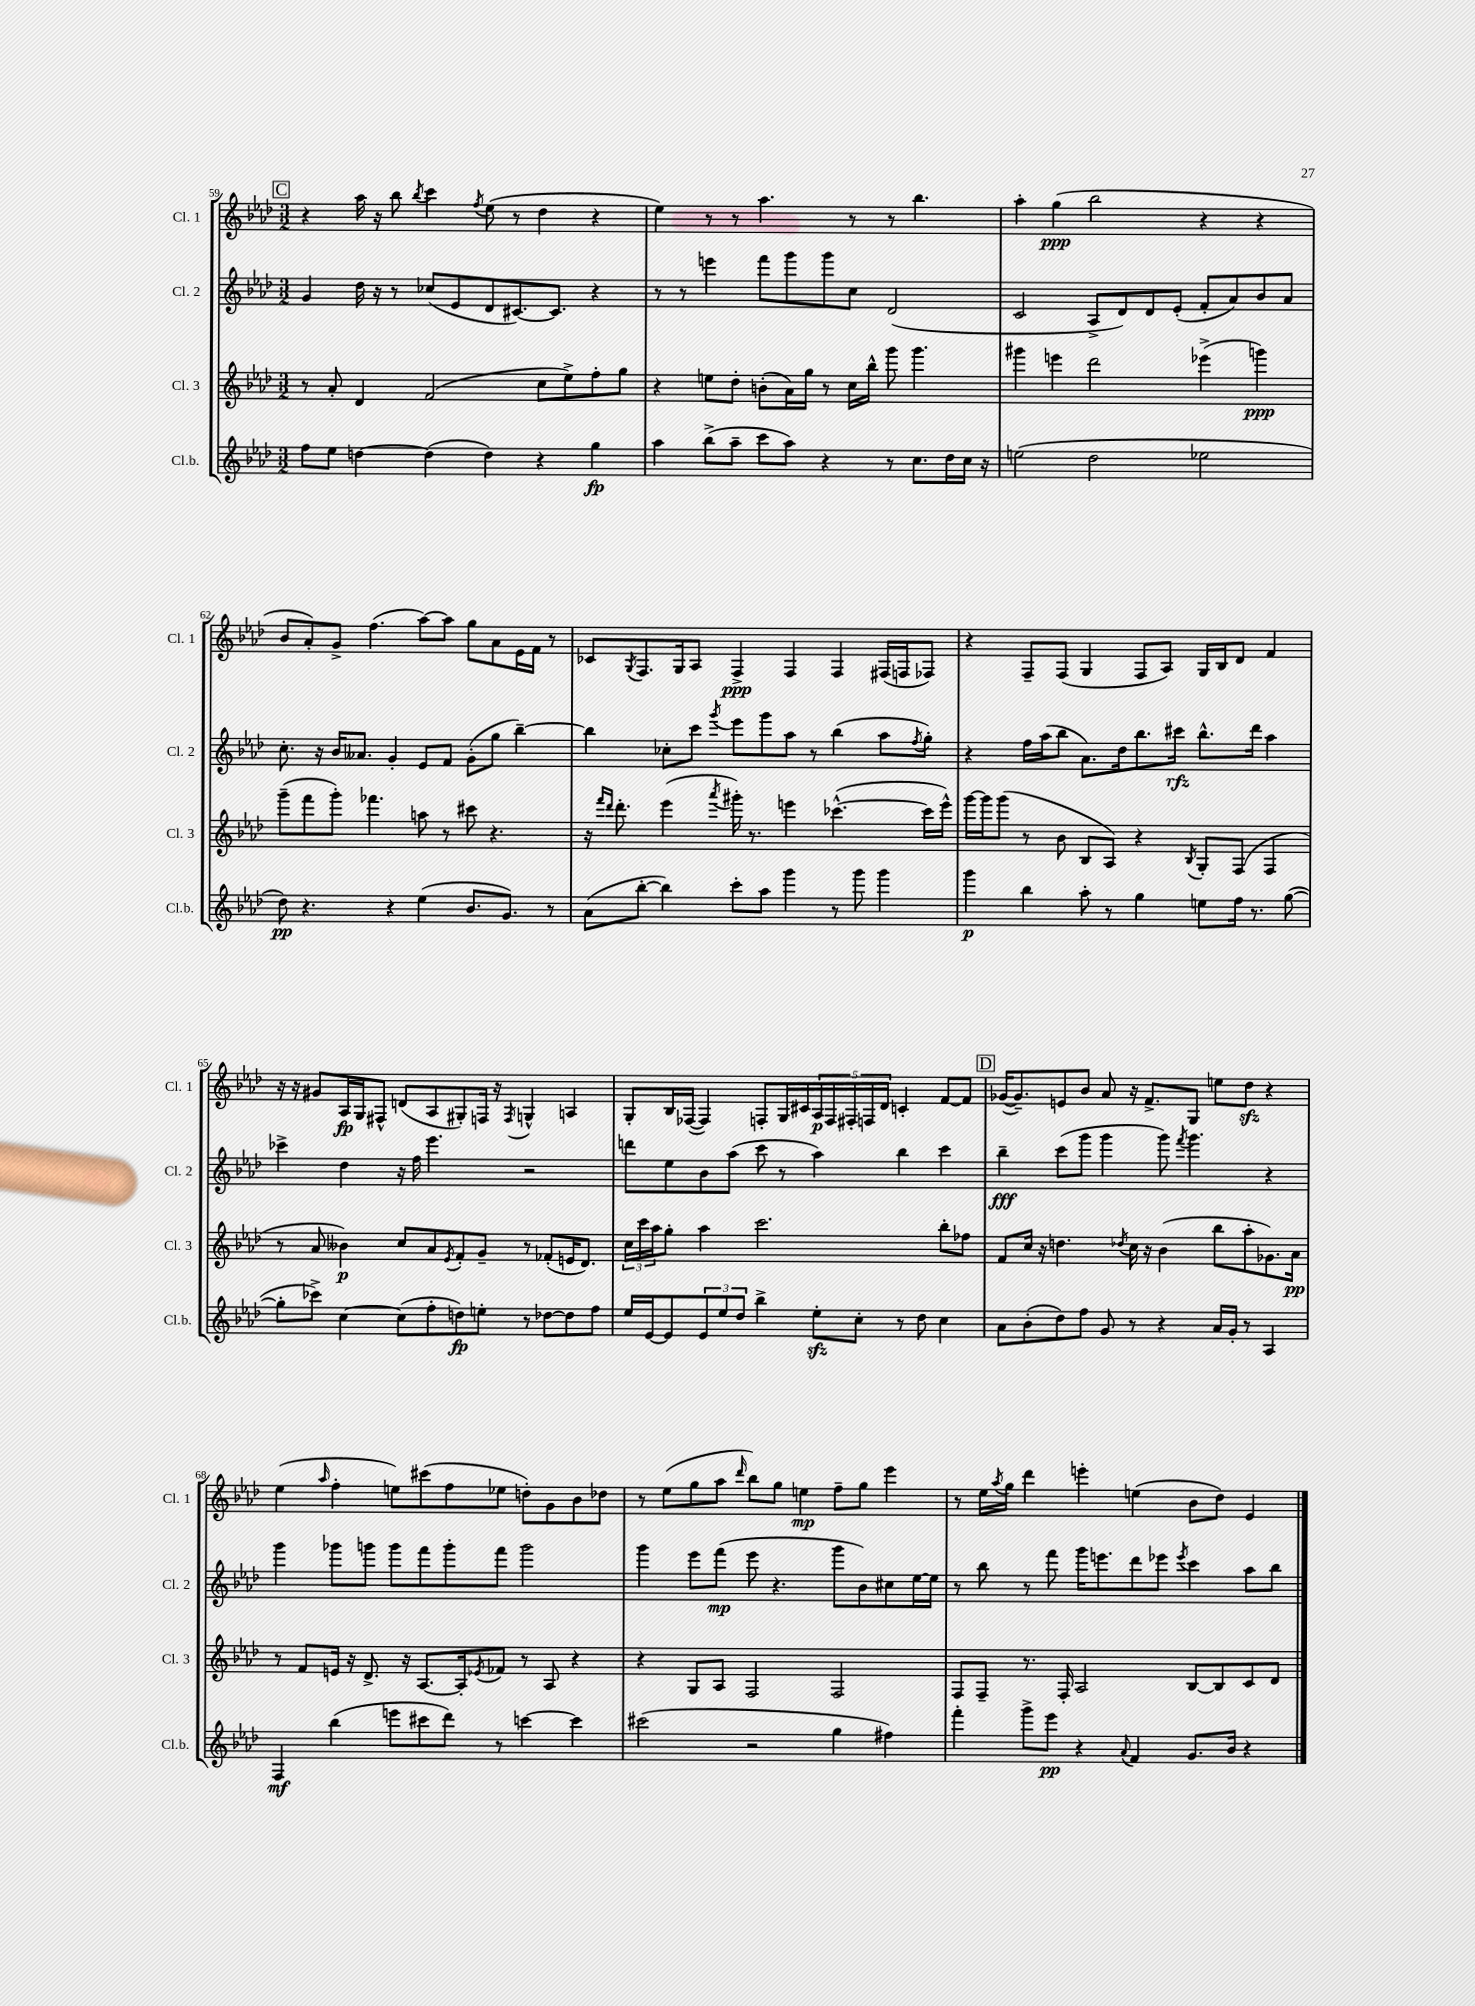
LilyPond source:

<<
\new StaffGroup <<
\new Staff = "s0" \with { instrumentName = "Cl. 1" shortInstrumentName = "Cl. 1" } {
    \clef treble \key aes \major \numericTimeSignature \time 3/2
    \mark \markup { \box "C" } r4 aes''16 r16 bes''8 \acciaccatura { bes''8 } c'''4 \acciaccatura { f''8 } ees''8( r8 des''4 r4 |
    ees''4) r8 r8 aes''4. r8 r8 bes''4. |
    aes''4-. g''4\ppp( bes''2 r4 r4 |
    bes'8 aes'8-.) g'8-> f''4.( aes''8~) aes''8 g''8 aes'8 ees'16 f'16 r8 |
    ces'8 \acciaccatura { g8 } f8. g16 aes8 f4->\ppp f4 f4 fis16( f16 fes8) |
    r4 f8-- f8( g4 f8 aes8) g16 bes16 des'8 f'4 |
    r16 r16 gis'8 aes16\fp g16 fis8-^ d'8( aes8 gis8-.) f16 r16 \acciaccatura { f8 } g4-^ a4 |
    g8-. bes16 fes16~( fes4) f8-. g16 cis'16 \tuplet 5/4 { aes16\p f16 fis16-. f16 des'16 } c'4-. f'8~ f'8 |
    \mark \markup { \box "D" } ges'16~( ges'8.--) e'8 bes'8 aes'8 r16 f'8.-> g8 e''8 des''8\sfz r4 |
    ees''4( \grace { aes''16 } f''4-. e''8) cis'''8( f''8 ees''8 d''8-.) g'8 bes'8 des''8 |
    r8 ees''8( g''8 aes''8 \grace { des'''16 } bes''8) g''8 e''4\mp f''8-- g''8 ees'''4 |
    r8 ees''16 \acciaccatura { aes''8 } g''16 des'''4 e'''4-. e''4( bes'8 des''8) ees'4 \bar "|." |
}
\new Staff = "s1" \with { instrumentName = "Cl. 2" shortInstrumentName = "Cl. 2" } {
    \clef treble \key aes \major \numericTimeSignature \time 3/2
    \mark \markup { \box "C" } g'4 des''16 r16 r8 ces''8( ees'8 des'8 cis'8.~) cis'8. r4 |
    r8 r8 e'''4 f'''8 g'''8 g'''8 c''8 des'2( |
    c'2 aes8-> des'8) des'8 ees'8-.( f'8-. aes'8) bes'8 aes'8 |
    c''8.-. r16 bes'16 aeses'8. g'4-. ees'8 f'8 g'8-.( g''8 bes''4~--) |
    bes''4 ces''8-. c'''8 \acciaccatura { g'''8 } ees'''8 g'''8 aes''8 r8 bes''4( aes''8 \acciaccatura { f''8 } g''8-.) |
    r4 f''16 aes''16( bes''8 aes'8.) des''16 bes''8. cis'''16\rfz bes''8.-^ des'''16 aes''4 |
    ces'''4-> des''4 r16 f''16 ees'''4. r2 |
    d'''8 ees''8 bes'8 aes''8( c'''8 r8 aes''4) bes''4 c'''4 |
    \mark \markup { \box "D" } bes''4--\fff c'''8( g'''8 g'''4 g'''8) \acciaccatura { f'''8 } g'''4. r4 |
    g'''4 ges'''8 g'''8 g'''8 f'''8 g'''8-. f'''8 g'''2 |
    g'''4 ees'''8 f'''8\mp( ees'''8 r4. g'''8 bes'8) cis''8 ees''16~ ees''16 |
    r8 bes''8 r8 f'''8 g'''16 e'''8. des'''8 ees'''8 \acciaccatura { ees'''8 } c'''4 aes''8 bes''8 \bar "|." |
}
\new Staff = "s2" \with { instrumentName = "Cl. 3" shortInstrumentName = "Cl. 3" } {
    \clef treble \key aes \major \numericTimeSignature \time 3/2
    \mark \markup { \box "C" } r8 aes'8-. des'4 f'2( c''8 ees''8->) f''8-. g''8 |
    r4 e''8 des''8-. b'8-.( aes'16) g''16 r8 c''16 bes''16-^ g'''8 g'''4. |
    gis'''4 e'''4 des'''2 ees'''4->( g'''4\ppp) |
    g'''8--( f'''8 g'''8-.) fes'''4. a''8 r8 cis'''8 r4. |
    r16 \grace { f'''16 des'''16 } des'''8.-. ees'''4( \acciaccatura { aes'''8 } gis'''16-.) r8. e'''4 ces'''4.~-^( ces'''16 e'''16-^) |
    g'''16~ g'''16 g'''8( r8 bes'8 bes8 aes8) r4 \acciaccatura { bes8 } g8-. f8( f4 |
    r8 aes'8 beses'4\p) c''8 aes'8 \acciaccatura { ees'8 } f'8-. g'8-- r8 fes'8-.( e'16 des'8.) |
    \tuplet 3/2 { c''16 c'''16 aes''16 } g''8-. aes''4 c'''2. bes''8-. fes''8 |
    \mark \markup { \box "D" } f'8 c''16 r16 d''4. \acciaccatura { des''8 } c''16 r16 bes'4( bes''8 aes''8-. ges'8.) aes'16\pp |
    r8 f'8 e'16 r16 des'8.-> r16 aes8.~ aes16-. \acciaccatura { ees'8 } fes'8 r8 aes8 r4 |
    r4 g8 aes8 f2 f2 |
    f8 f8-- r8. f16-. aes2 bes8~ bes8 c'8 des'8 \bar "|." |
}
\new Staff = "s3" \with { instrumentName = "Cl.b." shortInstrumentName = "Cl.b." } {
    \clef treble \key aes \major \numericTimeSignature \time 3/2
    \mark \markup { \box "C" } f''8 ees''8 d''4~ d''4( d''4) r4 g''4\fp |
    aes''4 bes''8->( aes''8-- c'''8 aes''8) r4 r8 c''8. des''16 c''16 r16 |
    e''2( des''2 ees''2 |
    des''8\pp) r4. r4 ees''4( bes'8. g'8.) r8 |
    aes'8( bes''8~-. bes''4) c'''8-. aes''8 g'''4 r8 g'''8 g'''4 |
    g'''4\p bes''4 aes''8-. r8 g''4 e''8 f''16 r8. g''8~( |
    g''8-. ces'''8->) c''4~ c''8( f''8-. d''8\fp) e''8-. r8 des''8~ des''8 f''8 |
    ees''16 ees'16~ ees'8 \tuplet 3/2 { ees'8 ees''8 des''8 } bes''4-> ees''8-.\sfz c''8-. r8 des''8 c''4 |
    \mark \markup { \box "D" } aes'8 bes'8-.( des''8) f''8 g'8 r8 r4 aes'16 g'16-. r8 aes4 |
    f4\mf bes''4( e'''8 cis'''8 des'''8) r8 c'''4~ c'''4 |
    cis'''2( r2 g''4 fis''4) |
    f'''4-. g'''8-> ees'''8\pp r4 \appoggiatura { aes'8 } f'4 g'8. bes'16 r4 \bar "|." |
}
>>
>>
\layout { \context { \Score currentBarNumber = #59 } }
